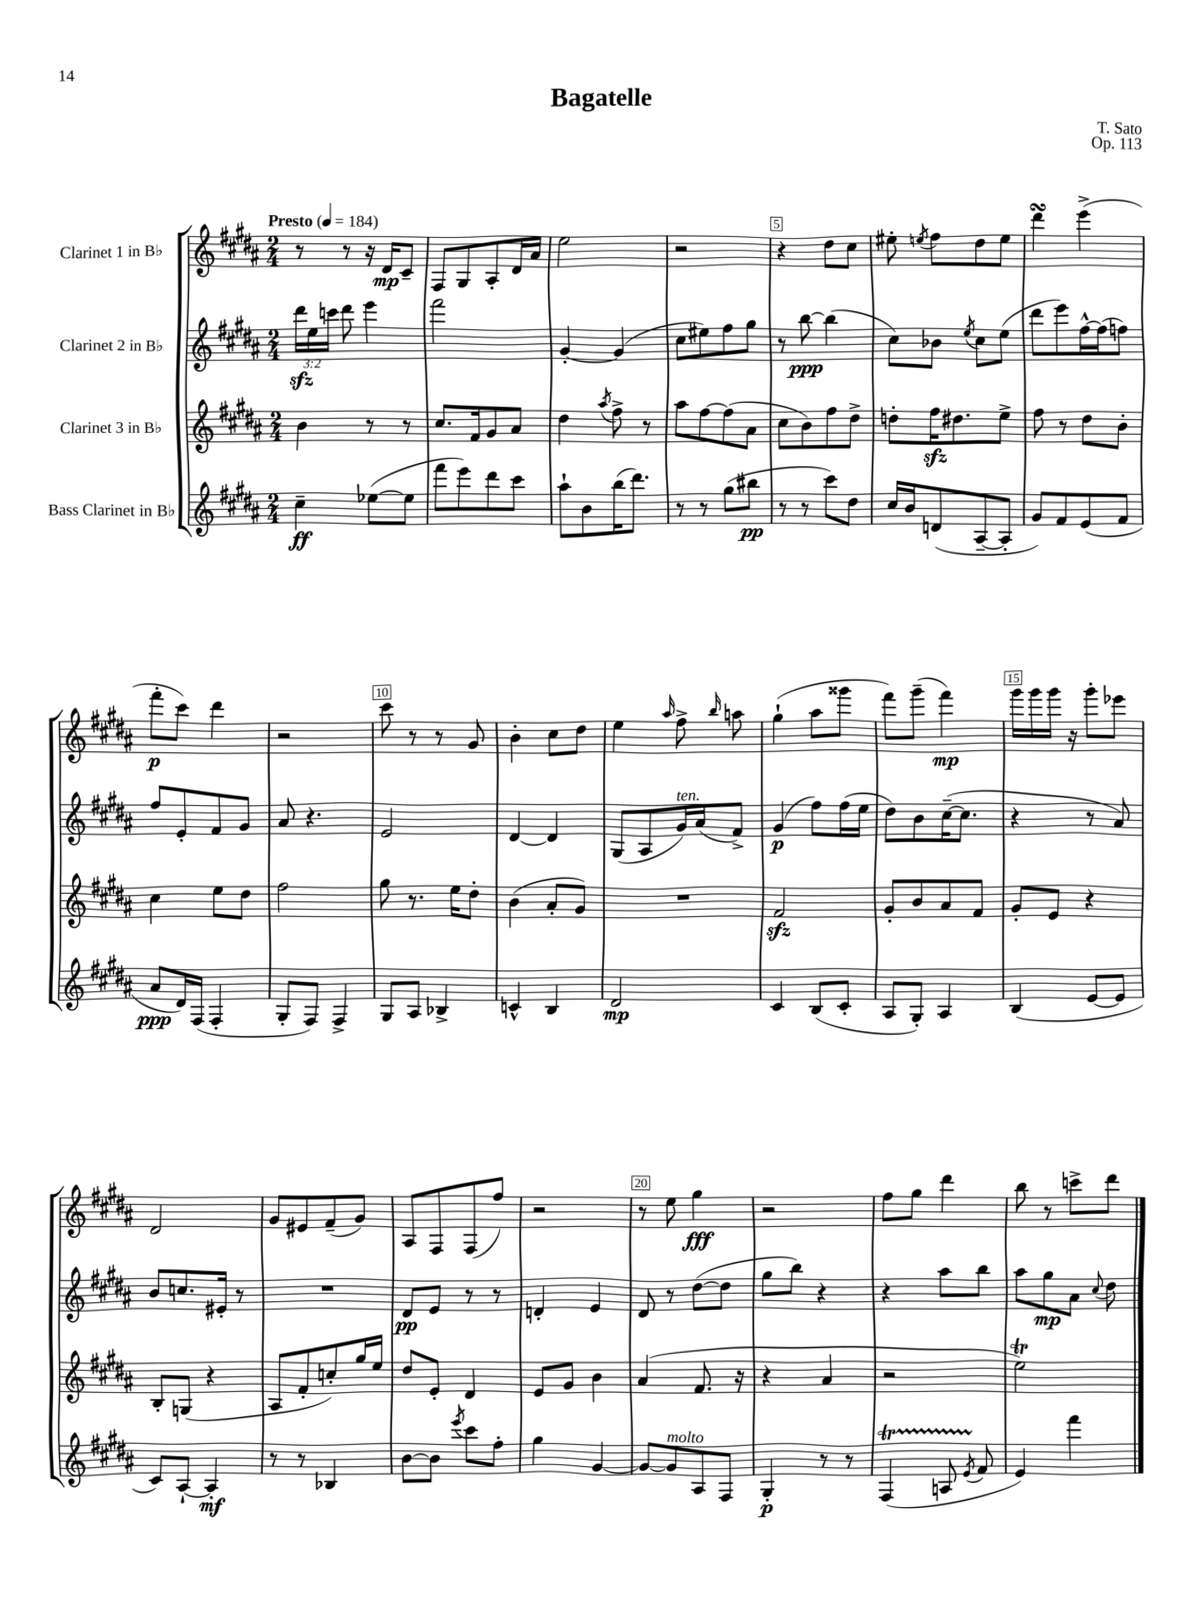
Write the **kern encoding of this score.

**kern	**dynam	**kern	**kern	**dynam	**kern	**dynam
*part4	*part4	*part3	*part2	*part2	*part1	*part1
*staff4	*staff4	*staff3	*staff2	*staff2	*staff1	*staff1
*I"Bass Clarinet in B♭	*	*I"Clarinet 3 in B♭	*I"Clarinet 2 in B♭	*	*I"Clarinet 1 in B♭	*
*clefG2	*	*clefG2	*clefG2	*	*clefG2	*
*k[f#c#g#d#a#]	*	*k[f#c#g#d#a#]	*k[f#c#g#d#a#]	*	*k[f#c#g#d#a#]	*
*M2/4	*	*M2/4	*M2/4	*	*M2/4	*
*MM184	*	*MM184	*MM184	*	*MM184	*
=1	=1	=1	=1	=1	=1	=1
!	!	!	!	!	!LO:TX:a:B:t=Presto	!
4cc#~\	ff	4b\	24ddd#zz\LL	.	8r	.
.	.	.	24ee\	.	.	.
.	.	.	24cccn\JJ	.	.	.
.	.	.	8ddd#\	.	8r	.
([8ee-X\L	.	8r	4eee\	.	16r	.
.	.	.	.	.	16d#/KL	mp
8ee-\J]	.	8r	.	.	8c#~/J	.
=2	=2	=2	=2	=2	=2	=2
8fff#\L	.	8.cc#/L	2fff#\	.	8F#/L	.
8eee\)	.	.	.	.	8G#/	.
.	.	16f#/k	.	.	.	.
8ddd#\	.	8g#/	.	.	8A#'/	.
8ccc#\J	.	8a#/J	.	.	16d#/L	.
.	.	.	.	.	16a#/JJ	.
=3	=3	=3	=3	=3	=3	=3
8aa#`\L	.	4dd#\	[4g#'/	.	2ee\	.
8b\	.	.	.	.	.	.
.	.	8qaa#/	.	.	.	.
(16bb\K	.	8ff#^\	(4g#/]	.	.	.
8.ddd#\J)	.	.	.	.	.	.
.	.	8r	.	.	.	.
=4	=4	=4	=4	=4	=4	=4
8r	.	8aa#\L	8cc#\L	.	2r	.
8r	.	[8ff#\	8ee#X\)	.	.	.
(8gg#\L	.	(8ff#\]	8ff#\	.	.	.
8bb#X\J	pp	8a#\J	8gg#\J	.	.	.
=5	=5	=5	=5	=5	=5	=5
8r	.	8cc#\L	8r	.	4r	.
8r	.	8b\)	[8bb\	ppp	.	.
8ccc#\L)	.	8ff#\	(4bb\]	.	8dd#\L	.
8dd#\J	.	8dd#^\J	.	.	8cc#\J	.
=6	=6	=6	=6	=6	=6	=6
16cc#/LL	.	8ddn'\L	8cc#\L)	.	8ee#X'\	.
16b/J	.	.	.	.	.	.
.	.	.	.	.	8qeen/	.
(8dn/	.	16ff#zz\K	8b-X\J	.	8ff#\L	.
.	.	8.dd#X\	.	.	.	.
.	.	.	8qee/	.	.	.
[8A#~/	.	.	8cc#\L	.	8dd#\	.
8A#'/J]	.	8ee^\J	(8ee\J	.	8ee\J	.
=7	=7	=7	=7	=7	=7	=7
8g#/L)	.	8ff#\	8ddd#\L	.	4ddd#sSsS\	.
8f#/	.	8r	8eee\)	.	.	.
(8e/	.	8dd#\L	[16ff#^^\L	.	(4eee^\	.
.	.	.	(16ff#\J]	.	.	.
8f#/J	.	8b'\J	8ffn\J)	.	.	.
!!LO:LB:g=z
=8	=8	=8	=8	=8	=8	=8
8a#/L	ppp	4cc#\	8ff#/L	.	8fff#'\L	p
16d#/L)	.	.	8e'/	.	8ccc#\J)	.
(16F#/JJ	.	.	.	.	.	.
4F#'/	.	8ee\L	8f#/	.	4ddd#\	.
.	.	8dd#\J	8g#/J	.	.	.
=9	=9	=9	=9	=9	=9	=9
8G#'/L	.	2ff#\	8a#/	.	2r	.
8F#/J)	.	.	4.r	.	.	.
4F#^/	.	.	.	.	.	.
=10	=10	=10	=10	=10	=10	=10
8G#/L	.	8gg#\	2e/	.	8ccc#\	.
8A#/J	.	8.r	.	.	8r	.
4B-X^/	.	.	.	.	8r	.
.	.	16ee\KL	.	.	.	.
.	.	8dd#'\J	.	.	8g#/	.
=11	=11	=11	=11	=11	=11	=11
4cn^^/	.	(4b\	[4d#/	.	4b'\	.
4B/	.	8a#'/L	4d#/]	.	8cc#\L	.
.	.	8g#/J)	.	.	8dd#\J	.
=12	=12	=12	=12	=12	=12	=12
2d#/	mp	2r	(8G#/L	.	4ee\	.
.	.	.	8A#/	.	.	.
.	.	.	.	.	16qqaa#/	.
!	!	!	!LO:TX:a:i:t=ten.	!	!	!
.	.	.	16g#/L)	.	8ff#^\	.
.	.	.	(16a#/J	.	.	.
.	.	.	.	.	16qqbb/	.
.	.	.	8f#^/J)	.	8aan\	.
=13	=13	=13	=13	=13	=13	=13
4c#/	.	2f#zz/	(4g#/	p	(4gg#`\	.
(8B/L	.	.	8ff#\L)	.	8aa#\L	.
8c#'/J	.	.	(16ff#\L	.	8ggg##X\J	.
.	.	.	16ee\JJ	.	.	.
=14	=14	=14	=14	=14	=14	=14
8A#/L	.	8g#'/L	8dd#\L)	.	8fff#\L)	.
8G#'/J)	.	8b/	8b\	.	(8ggg#~\J	.
4A#/	.	8a#/	([16cc#~\K	.	4fff#\)	mp
.	.	.	8.cc#\J]	.	.	.
.	.	8f#/J	.	.	.	.
=15	=15	=15	=15	=15	=15	=15
(4B/	.	8g#'/L	4r	.	16ggg#\LL	.
.	.	.	.	.	16ggg#\	.
.	.	8e/J	.	.	16ggg#\JJ	.
.	.	.	.	.	16r	.
[8e/L	.	4r	8r	.	8ggg#'\L	.
8e/J]	.	.	8a#/)	.	8eee-X\J	.
!!LO:LB:g=z
=16	=16	=16	=16	=16	=16	=16
8c#/L)	.	8B'/L	8b/L	.	2d#/	.
[8A#`/J	.	(8Gn/J	8.ccn/	.	.	.
4A#'/]	mf	4r	.	.	.	.
.	.	.	16e#X'/Jk	.	.	.
.	.	.	8r	.	.	.
=17	=17	=17	=17	=17	=17	=17
8r	.	8A#/L	2r	.	8g#/L	.
8r	.	8f#'/	.	.	8e#X/	.
4B-X/	.	8ccn'/)	.	.	(8f#~/	.
.	.	16gg#/L	.	.	8g#/J)	.
.	.	16ee/JJ	.	.	.	.
=18	=18	=18	=18	=18	=18	=18
[8b\L	.	8dd#/L	8d#/L	pp	8A#/L	.
8b\J]	.	8e'/J	8e/J	.	8F#/	.
8qeee/	.	.	.	.	.	.
8ccc#\L	.	4d#/	8r	.	(8F#/	.
8ff#'\J	.	.	8r	.	8ff#/J)	.
=19	=19	=19	=19	=19	=19	=19
4gg#\	.	8e/L	4dn'/	.	2r	.
.	.	8g#/J	.	.	.	.
[4g#/	.	4b\	4e/	.	.	.
=20	=20	=20	=20	=20	=20	=20
8g#/L_	.	(4a#/	8d#/	.	8r	.
!LO:TX:a:i:t=molto	!	!	!	!	!	!
8g#/]	.	.	8r	.	8ee\	.
8A#/	.	8.f#/	([8dd#\L	.	4gg#\	fff
8F#/J	.	.	8dd#\J]	.	.	.
.	.	16r	.	.	.	.
=21	=21	=21	=21	=21	=21	=21
4G#'/	p	4r	8gg#\L	.	2r	.
.	.	.	8bb\J)	.	.	.
8r	.	4a#/	4r	.	.	.
8r	.	.	.	.	.	.
=22	=22	=22	=22	=22	=22	=22
(4F#T/	.	2r	4r	.	8ff#\L	.
.	.	.	.	.	8gg#\J	.
8AnTTT/	.	.	8aa#\L	.	4ddd#\	.
8qe/	.	.	.	.	.	.
8f#/	.	.	8bb\J	.	.	.
=23	=23	=23	=23	=23	=23	=23
4e/)	.	2eeT\)	8aa#\L	.	8bb\	.
.	.	.	8gg#\	mp	8r	.
4fff#\	.	.	8a#\J	.	8cccn^\L	.
.	.	.	8qqcc#/	.	.	.
.	.	.	8dd#\	.	8ddd#\J	.
==	==	==	==	==	==	==
*-	*-	*-	*-	*-	*-	*-
